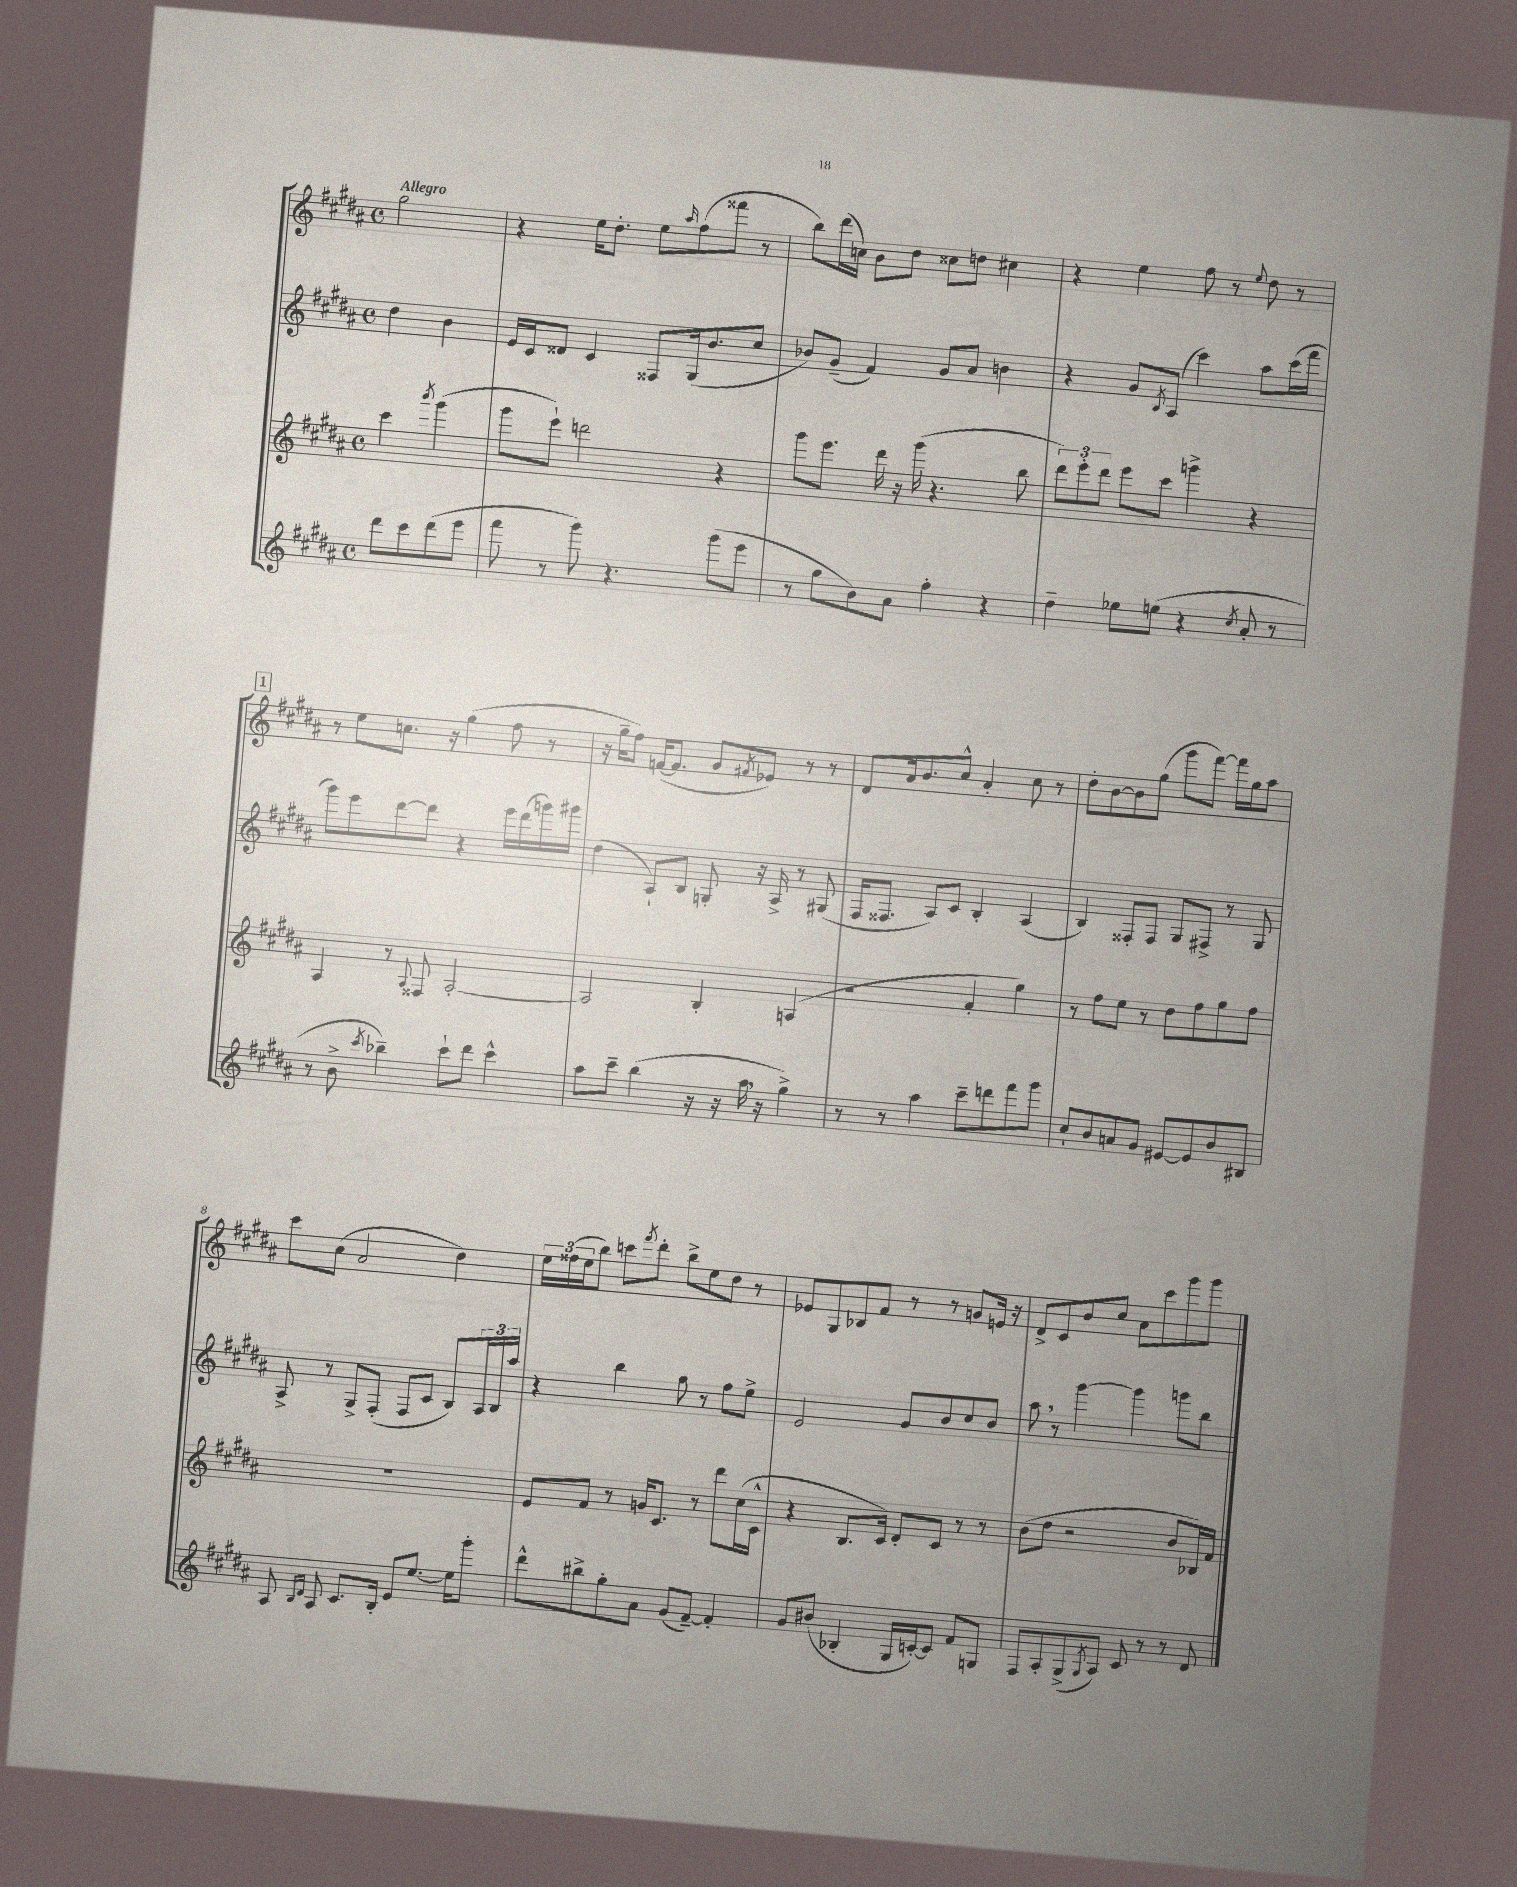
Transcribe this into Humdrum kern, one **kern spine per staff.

**kern	**kern	**kern	**kern
*staff4	*staff3	*staff2	*staff1
*clefG2	*clefG2	*clefG2	*clefG2
*k[f#c#g#d#a#]	*k[f#c#g#d#a#]	*k[f#c#g#d#a#]	*k[f#c#g#d#a#]
*M4/4	*M4/4	*M4/4	*M4/4
*met(c)	*met(c)	*met(c)	*met(c)
8ddd#\L	4ccc#\	4dd#\	2gg#\
8ccc#\	.	.	.
.	8qbbb/	.	.
(8ddd#\	(4ggg#\	4b\	.
8eee\J	.	.	.
=	=	=	=
8fff#\	8ggg#\L	16e/LL	4r
.	.	16c#/J	.
8r	8eee`\J)	8d##/J	.
8ggg#\)	2ddd\	4c#/	16ee\LK
.	.	.	8.dd#'\J
4.r	.	.	.
.	.	8F##/L	8ee\L
.	.	.	16qqaa#/
.	.	(16G#/k	(8ff#\
.	.	8.b/	.
(8ggg#\L	4r	.	8fff##\J
8eee\J	.	8cc#/J	8r
=	=	=	=
8r	8ggg#\L	8b-/L)	8bb\L)
8gg#\L	8.eee\J	(8g#~/J	(16ddd#\L
.	.	.	16cc\JJ)
8b\)	.	4f#/)	8b\L
.	16ddd#\	.	.
8a#\J	16r	.	8dd#\J
.	(16ggg#\	.	.
4ff#'\	4.r	8g#/L	8cc##\L
.	.	8a#/J	8dd\J
4r	.	4b\	4cc#\
.	8bb\	.	.
=	=	=	=
4dd#~\	12ddd#\L)	4r	4r
.	12eee'\	.	.
.	12ddd#\J	.	.
8ee-\L	8eee\L	8g#/L	4ee\
.	.	8qB/	.
(8ee\J	8ccc#\J	(8A#/J	.
4r	4ggg^\	4ccc#\)	8ff#\
.	.	.	8r
8qcc#/	.	.	8qqee/
8a#'/	4r	8aa#\L	8dd#\
8r	.	(16ccc#\L	8r
.	.	16fff#\JJ	.
=	=	=	=
8r	4A#/	8ggg#\L)	8r
8b^\	.	8eee\	8ee\L
8qccc#/	.	.	.
4bb-~\)	8r	[8ddd#\	8.cc\J
.	8qqA#/	.	.
.	8F##/	8ddd#\]J	.
.	.	.	16r
8ccc#`\L	[2A#'/	4r	(4gg#\
8ddd#\J	.	.	.
4ccc#^^\	.	16eee\LL	8ff#\
.	.	(16ddd#\	.
.	.	16ggg\)	8r
.	.	16ggg#\JJ	.
=	=	=	=
8aa#\L	2A#/]	(4dd#\	16r
.	.	.	16gg#~\LK
8ccc#~\J	.	.	8ff#\J)
(4bb\	.	8A#`/L)	([16f/LK
.	.	.	8.f/]J
.	.	8B/J	.
16r	4B'/	8G'/	8g#/L
16r	.	.	.
.	.	.	8qf#/
16aa#\	.	16r	8e-/J)
16r	.	16A#^/	.
4gg#^\)	(4A/	8r	8r
.	.	(8G#/	8r
=	=	=	=
8r	2r	16F#/LK	8d#/L
.	.	8.F##/J	.
8r	.	.	16a#/k
.	.	.	8.b/
4aa#\	.	8A#/L)	.
.	.	8c#/J	8cc#^^/J
8ccc#~\L	4a#'/	4B'/	4a#'/
8ddd\	.	.	.
8fff#\	4gg#\)	(4A#/	8cc#\
8ggg#\J	.	.	8r
=	=	=	=
8cc#`/L	8r	4B/)	8dd#'\L
8b/	8ff#\L	.	[8b\
8a/	8ee\J	8F##'/L	8b\]
8g#/J	8r	8F##/J	(8gg#\J
[8e#/L	8dd#\L	8G#/L	8ggg#\L
8e#/]	8ff#\	8F#^/J	[8fff#\J)
8b/	8gg#\	8r	16fff#\]LL
.	.	.	16gg#\J
8B#/J	8ff#\J	8G#/	8aa#\J
=	=	=	=
8A#/	1r	8A#^/	8ccc#\L
16qqB/LL	.	.	.
16qqd#/JJ	.	.	.
8A#/	.	8r	(8cc#\J
8.c#/L	.	8G#^/L	2a#/
.	.	(8F#'/J	.
16B'/Jk	.	.	.
8e/L	.	8F#/L	.
[8.ee/J	.	8c#/J	.
.	.	8B/L)	4dd#\)
16ee\]LK	.	.	.
8ggg#'\J	.	24A#/L	.
.	.	24B/	.
.	.	24aa#/JJ	.
=	=	=	=
8ddd#^^\L	8e/L	4r	24ee\LL
.	.	.	(24ff##\
.	.	.	24ee\J
8bb#^\	8f#/J	.	8bb\J)
8gg#'\	8r	4bb\	8ccc\L
.	.	.	8qfff#/
8a#\J	16g/LK	.	8ddd#'\J
.	8.c#/J	.	.
(8g#/L	.	8gg#\	8bb^\L
[8f#~/J)	8r	8r	8ee\
4f#'/]	8ddd#\L	8ff#\L	8dd#\J
.	(16cc#\L	8ee^\J	8r
.	16c#^^\JJ	.	.
=	=	=	=
8g#/L	4r	2e/	8e-/L
(8b#/J	.	.	8G#/
4B-'/	8.B/L	.	8B-/
.	.	.	8f#/J
.	16c#/Jk)	.	.
16G#/LL	8d#'/L	8g#/L	8r
[16c'/J)	.	.	.
8c/]J	8c#/J	8b/	8r
8f#/L	8r	8cc#/	8g/L
8G/J	8r	8b/J	16e/Jk
.	.	.	16r
=	=	=	=
8F#/L	(8b\L	8aa#\	8d#^/L
8A#'/	8dd#\J	8r	8c#/
(8G#^/	2r	[4ggg#\	8b/
8qG#/	.	.	.
8A#/J)	.	.	8cc#/J
8c#/	.	4ggg#\]	8a#\L
8r	.	.	8ccc#\
8r	8b/L	8ggg\L	8ggg#\
8d#/	16B-/L)	8bb\J	8ggg#\J
.	16f#/JJ	.	.
==	==	==	==
*-	*-	*-	*-
